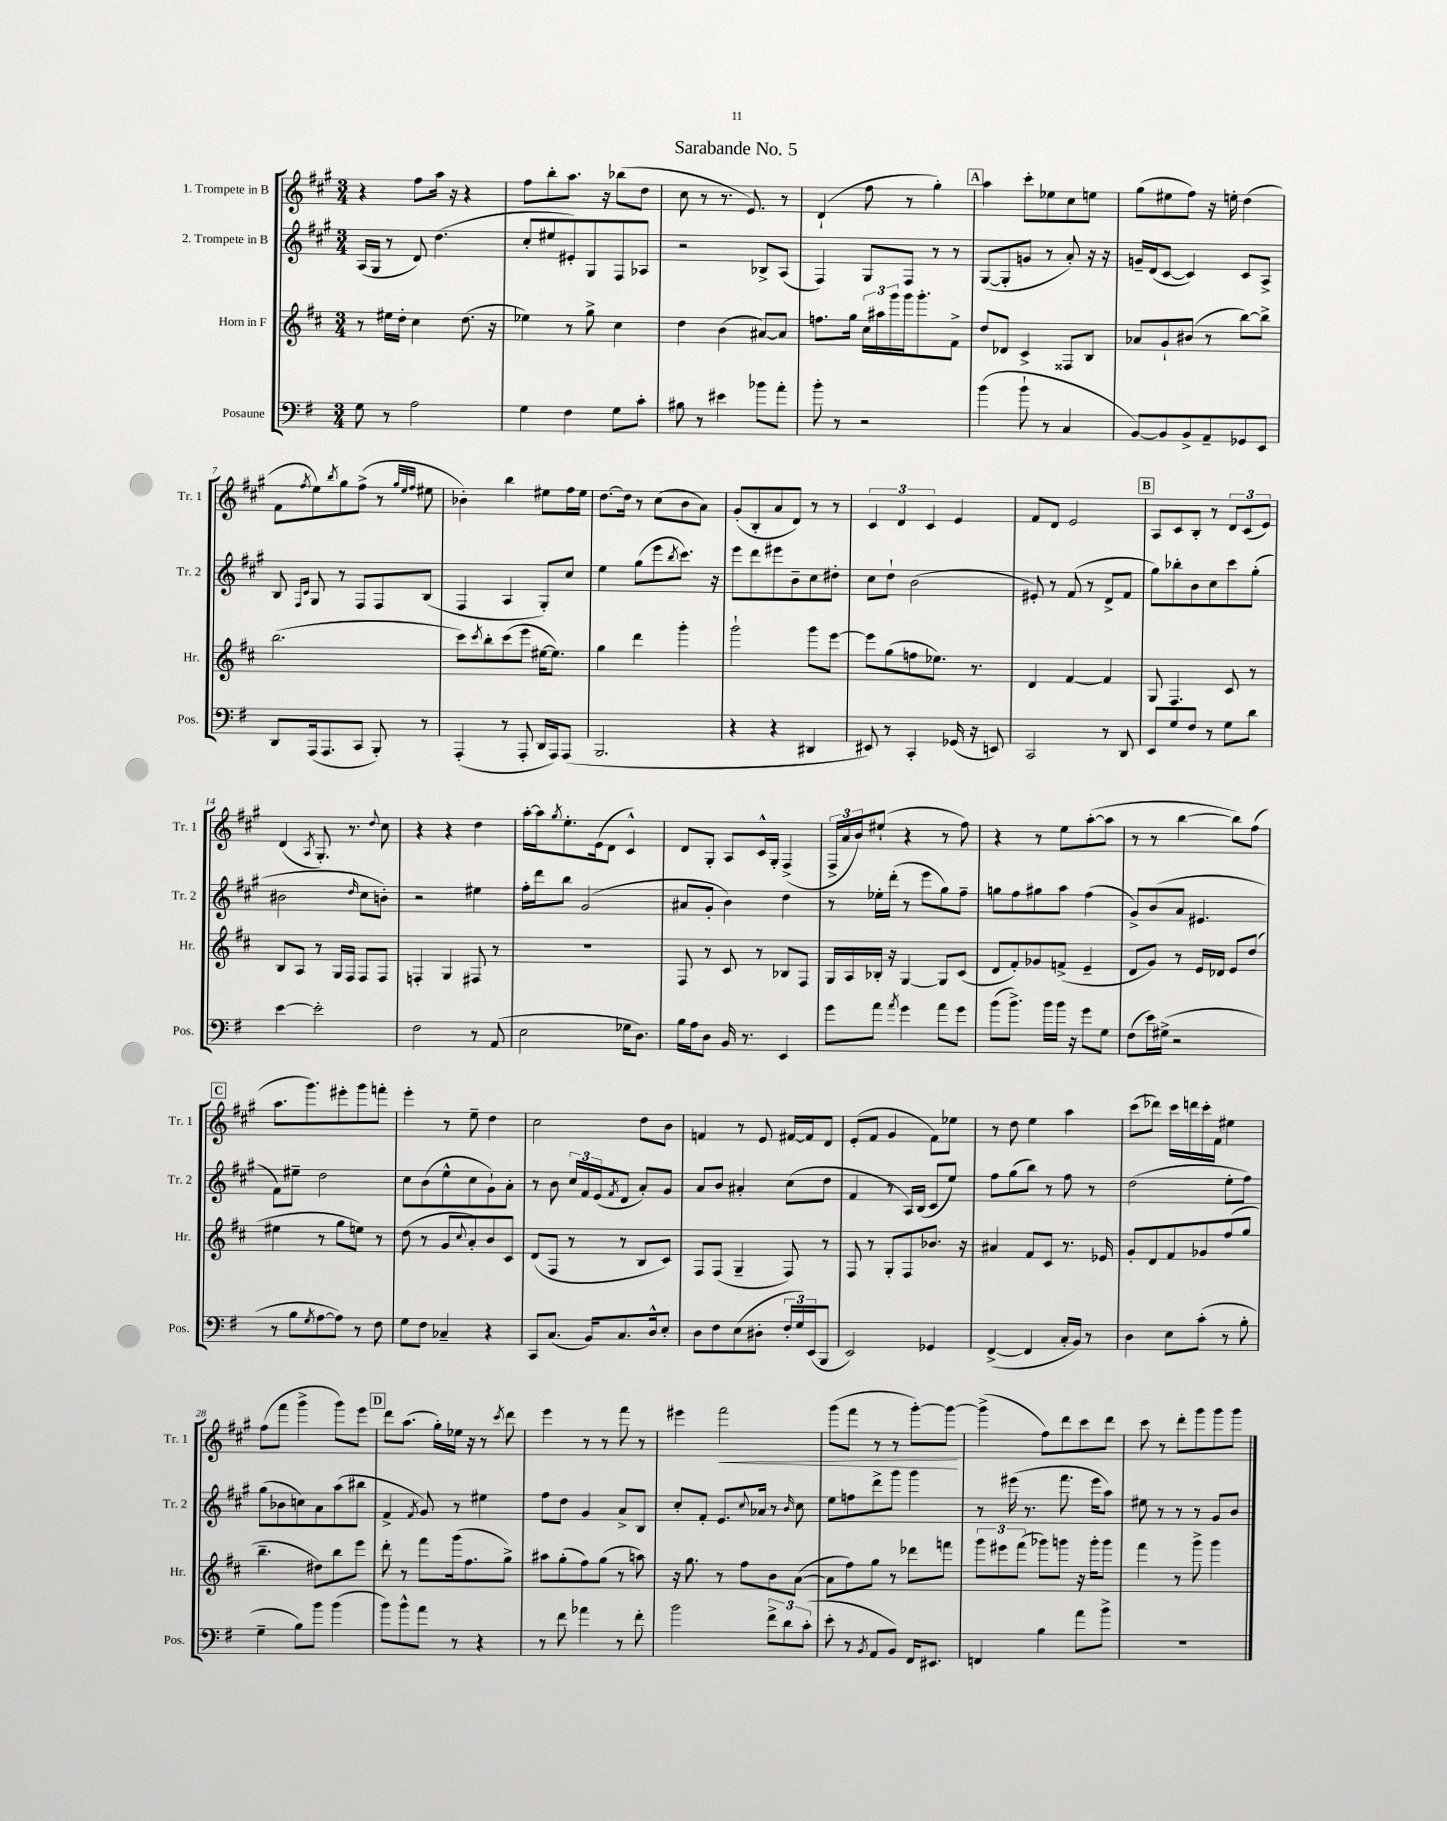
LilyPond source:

\header { title = "Sarabande No. 5" }
<<
\new StaffGroup <<
\new Staff = "s0" \with { instrumentName = "1. Trompete in B" shortInstrumentName = "Tr. 1" } {
    \clef treble \key a \major \numericTimeSignature \time 3/4
    r4 fis''8 a''16 r16 r4 |
    fis''8 b''8-. a''8. r16 bes''8( d''8 |
    cis''8 r8 r8. e'8.) r8 |
    d'4-!( fis''8 r8 gis''4-.) |
    \mark \markup { \box "A" } a''4 cis'''8-. ees''8 cis''8 e''8 |
    gis''8( eis''8 fis''8) r16 e''16-. d''4( |
    fis'8 \acciaccatura { fis''8 } e''8) \acciaccatura { b''8 } gis''8 fis''8->( r8 \grace { gis''32 e''32 fis''32 } eis''8 |
    bes'4-.) b''4 eis''8 fis''16 eis''16 |
    d''8.~ d''16 r8 cis''8( b'8 a'8) |
    gis'8-.( b8-. a'8 d'8) r8 r8 |
    \tuplet 3/2 { cis'4 d'4 cis'4 } e'4 |
    fis'8 d'8 e'2 |
    \mark \markup { \box "B" } a8 cis'8 b8-. r8 \tuplet 3/2 { d'8 cis'8( e'8) } |
    d'4( \acciaccatura { a8 } gis8.-.) r8. \appoggiatura { d''8 } cis''8 |
    r4 r4 d''4 |
    a''16~-. a''16 \acciaccatura { gis''8 } e''8.-. e'16( d'8 cis'4-^) |
    d'8 gis8-. a8 cis'16-^ gis16-. fis4->( |
    \tuplet 3/2 { fis16-> a'16 b'16) } eis''8-!( r4 r8 fis''8) |
    r4 r8 e''8 a''8~-.( a''8 |
    r8 r8 b''4~ b''8) fis''8( |
    \mark \markup { \box "C" } a''8. gis'''8.) eis'''8-. gis'''8 f'''8-. |
    e'''4-. r8 e''8-- d''4 |
    cis''2 d''8 b'8 |
    f'4 r8 e'8 fis'16~ fis'16 d'8 |
    e'8-.( fis'8 gis'4 fis'8) ees''8 |
    r8 d''8 e''4 a''4 |
    cis'''8( des'''8) cis'''16 d'''16 cis'''16-. fis'16 eis''4 |
    fis''8( fis'''8 gis'''4-> gis'''8) e'''8 |
    \mark \markup { \box "D" } d'''8 a''8.( gis''16-.) ees''16 r16 r8 \acciaccatura { cis'''8 } d'''8 |
    e'''4 r8 r8 fis'''8 r8 |
    eis'''4 fis'''2\< |
    gis'''8( fis'''8 r8 r8 gis'''8~-.) gis'''8~\! |
    gis'''4->( fis''8) d'''8 cis'''8 d'''8 |
    cis'''8 r8 d'''8-. gis'''8 gis'''8 gis'''8 \bar "|." |
}
\new Staff = "s1" \with { instrumentName = "2. Trompete in B" shortInstrumentName = "Tr. 2" } {
    \clef treble \key a \major \numericTimeSignature \time 3/4
    a16( gis16 r8 d'8) d''4.( |
    cis''8-. eis''8 eis'8-.) gis8 fis8 aes8 |
    r2 bes8-> a8( |
    fis4) gis8 fis8 r8 r8 |
    \mark \markup { \box "A" } gis8~( gis8-. g'8 r8 a'8-.) r16 r16 |
    g'16-- d'16( cis'8~ cis'4) cis'8 a8-> |
    b8 \grace { fis16 cis'16 } gis8 r8 fis8 fis8 b8( |
    fis4 a4 gis8-.) cis''8 |
    e''4 gis''8( e'''8 \acciaccatura { b''8 } cis'''8.) r16 |
    e'''8 d'''8 eis'''8 b'8-- cis''8 dis''8-. |
    cis''8 d''8-! b'2( |
    eis'8-.) r8 fis'8( r8 d'8-> fis'8 |
    \mark \markup { \box "B" } gis''8) bes''8-. b'8 cis''8 cis'''8 gis''8-.( |
    bis'2 \grace { d''16 } cis''8 b'8-.) |
    r2 eis''4 |
    fis''16-. d'''16 b''8 gis'2( |
    ais'8 gis'8-. b'4) d''4 |
    r8 ees''16-. d'''16-.( r8 e'''8 gis''8) fis''8-- |
    g''8 fis''8 gis''8 a''8 fis''4( |
    gis'8->) b'8( a'8 eis'4. |
    \mark \markup { \box "C" } fis'8) eis''8-- d''2 |
    cis''8 b'8( e''8-^ cis''8 gis'8-!) a'8-. |
    r8 b'8 \tuplet 3/2 { cis''16 fis'16 e'16( } \acciaccatura { fis'8 } d'8 a'8-.) gis'8 |
    a'8 b'8 ais'4-. cis''8( d''8 |
    fis'4 r8 a16) b16( cis'8 e''8) |
    fis''8 gis''8( b''8) r8 fis''8 r8 |
    d''2( e''8-. fis''8) |
    gis''8( bes'8 c''8) a'8 a''8( bis''8 |
    \mark \markup { \box "D" } fis'4-> \acciaccatura { fis'8 } gis'8) r8 eis''4 |
    fis''8 d''8 gis'4 a'8-> b8 |
    cis''8-. fis'8-. e'8. \appoggiatura { cis''8 } aes'16 r8 \grace { b'16 } cis''8 |
    e''8 f''8 d'''8-> gis'''8 gis'''4 |
    r8 eis'''16( r8. fis'''8. eis'''16 a''8) |
    eis''8 r8 r8 r8 gis'8 b'8 \bar "|." |
}
\new Staff = "s2" \with { instrumentName = "Horn in F" shortInstrumentName = "Hr." } {
    \clef treble \key d \major \numericTimeSignature \time 3/4
    r8 eis''16 d''16-. cis''4 d''8.( r16 |
    ees''4) r8 g''8-> cis''4 |
    d''4 b'4( ais'8~) ais'8 |
    f''8. g''16 \tuplet 3/2 { cis''16 ais''16 g'''16 } g'''16 g'''8.-. fis'8-> |
    \mark \markup { \box "A" } d''8 des'8 cis'4-> fisis8 b8 |
    aes'8 g'8-! bis'8( r8 b''8~) b''8-> |
    b''2.( |
    cis'''8) \acciaccatura { cis'''8 } b''8-. cis'''8( e'''8 eis''16~ eis''8.) |
    g''4 d'''4 g'''4-. |
    g'''2-! g'''8 e'''8~ |
    e'''8 g''8( f''8 ees''8.) r8. |
    d'4 fis'4~ fis'4 |
    \mark \markup { \box "B" } g8 fis4. cis'8 r8 |
    b8 a8 r8 g16 fis16 fis8 fis8 |
    f4-. g4 fis8 r8 |
    R2. |
    fis8 r8 cis'8 r8 bes8 fis8 |
    g16 a16 bes16-. r16 g4~ g8 cis'8( |
    d'8 fis'8-.) ges'8 f'8->( e'4-- |
    d'8 g'8) r8 e'16 des'16 e'8 d''8( |
    \mark \markup { \box "C" } eis''4 r8 g''8 e''8) r8 |
    d''8( r8 g'8 \appoggiatura { cis''8 } a'8-.) b'8 cis'8 |
    d'8( fis8 r8 r8 b8 cis'8) |
    fis8 fis8( g4-- fis8) r8 |
    fis8 r8 g8-. fis8 bes'8. r16 |
    ais'4 fis'8 cis'8 r8. ees'16 |
    g'8-. d'8 fis'8 ges'8 fis''8( g''8 |
    b''4.-- dis''8) b''8 e'''8 |
    \mark \markup { \box "D" } d'''8-. r8 fis'''8 g'''16( fis''8. g''8->) |
    ais''8 g''8-.( fis''8) g''8( r8 a''8) |
    r16 g''8. r8 fis''8 b'8 a'8~( |
    a'8 fis''8) g''8 r8 des'''8 f'''8 |
    \tuplet 3/2 { g'''8 eis'''8 fis'''8( } ges'''8) g'''8 r16 g'''16-. g'''8 |
    fis'''4 r8 g'''8-> g'''4 \bar "|." |
}
\new Staff = "s3" \with { instrumentName = "Posaune" shortInstrumentName = "Pos." } {
    \clef bass \key g \major \numericTimeSignature \time 3/4
    g8 r8 a2 |
    g4 fis4 g8 c'8-. |
    bis8 r8 eis'4 bes'8 a'8-. |
    b'8-. r8 r2 |
    \mark \markup { \box "A" } b'4( b'8-! r8 c4 |
    b,8~) b,8 b,8-> a,8-- ges,8 e,8 |
    d,8 a,,16( a,,8. c,8 b,,8-.) r8 |
    a,,4-.( r8 a,,8-. d,16 a,,16) a,,8( |
    b,,2. |
    r4 r4 dis,4 |
    eis,8) r8 c,4-. ges,16( r16 e,8) |
    c,2 r8 d,8 |
    \mark \markup { \box "B" } e,8 g8 fis8 r8 g8 d'8 |
    e'4~ e'2-. |
    fis2 r8 a,8( |
    e2 ges16 d8.) |
    b16 a16 d8 b,16 r8. e,4 |
    g'8 a'8 \acciaccatura { a'8 } g'4 a'8 g'8 |
    b'8( b'8.->) b'16 b'16 r16 g'8 g8 |
    fis8( e'16) gis16->( r2 |
    \mark \markup { \box "C" } r8 b8 \acciaccatura { g8 } a8~ a8) r8 fis8 |
    g8 fis8 ces4-- r4 |
    c,8 c8.( b,16) c8. d16-^ e8-. |
    d8 fis8 e8( dis8-. \tuplet 3/2 { fis16-. g16) e,16( } b,,8 |
    e,2) ges,4 |
    fis,4~->( fis,4 c16-. b,16) r8 |
    d4 e8 c'8-.( r8 b8-. |
    g4-- b8) b'8 b'4( |
    \mark \markup { \box "D" } b'8) b'8-^ a'8 r8 r4 |
    r8 fis'8 aes'4 r8 fis'8-. |
    b'2 \tuplet 3/2 { fis'8-> d'8 c'8-.( } |
    e'8-. r8 \acciaccatura { b,8 } a,8 b,8) fis,16 eis,8. |
    f,4 b4 a'8 b'8-> |
    R2. \bar "|." |
}
>>
>>
